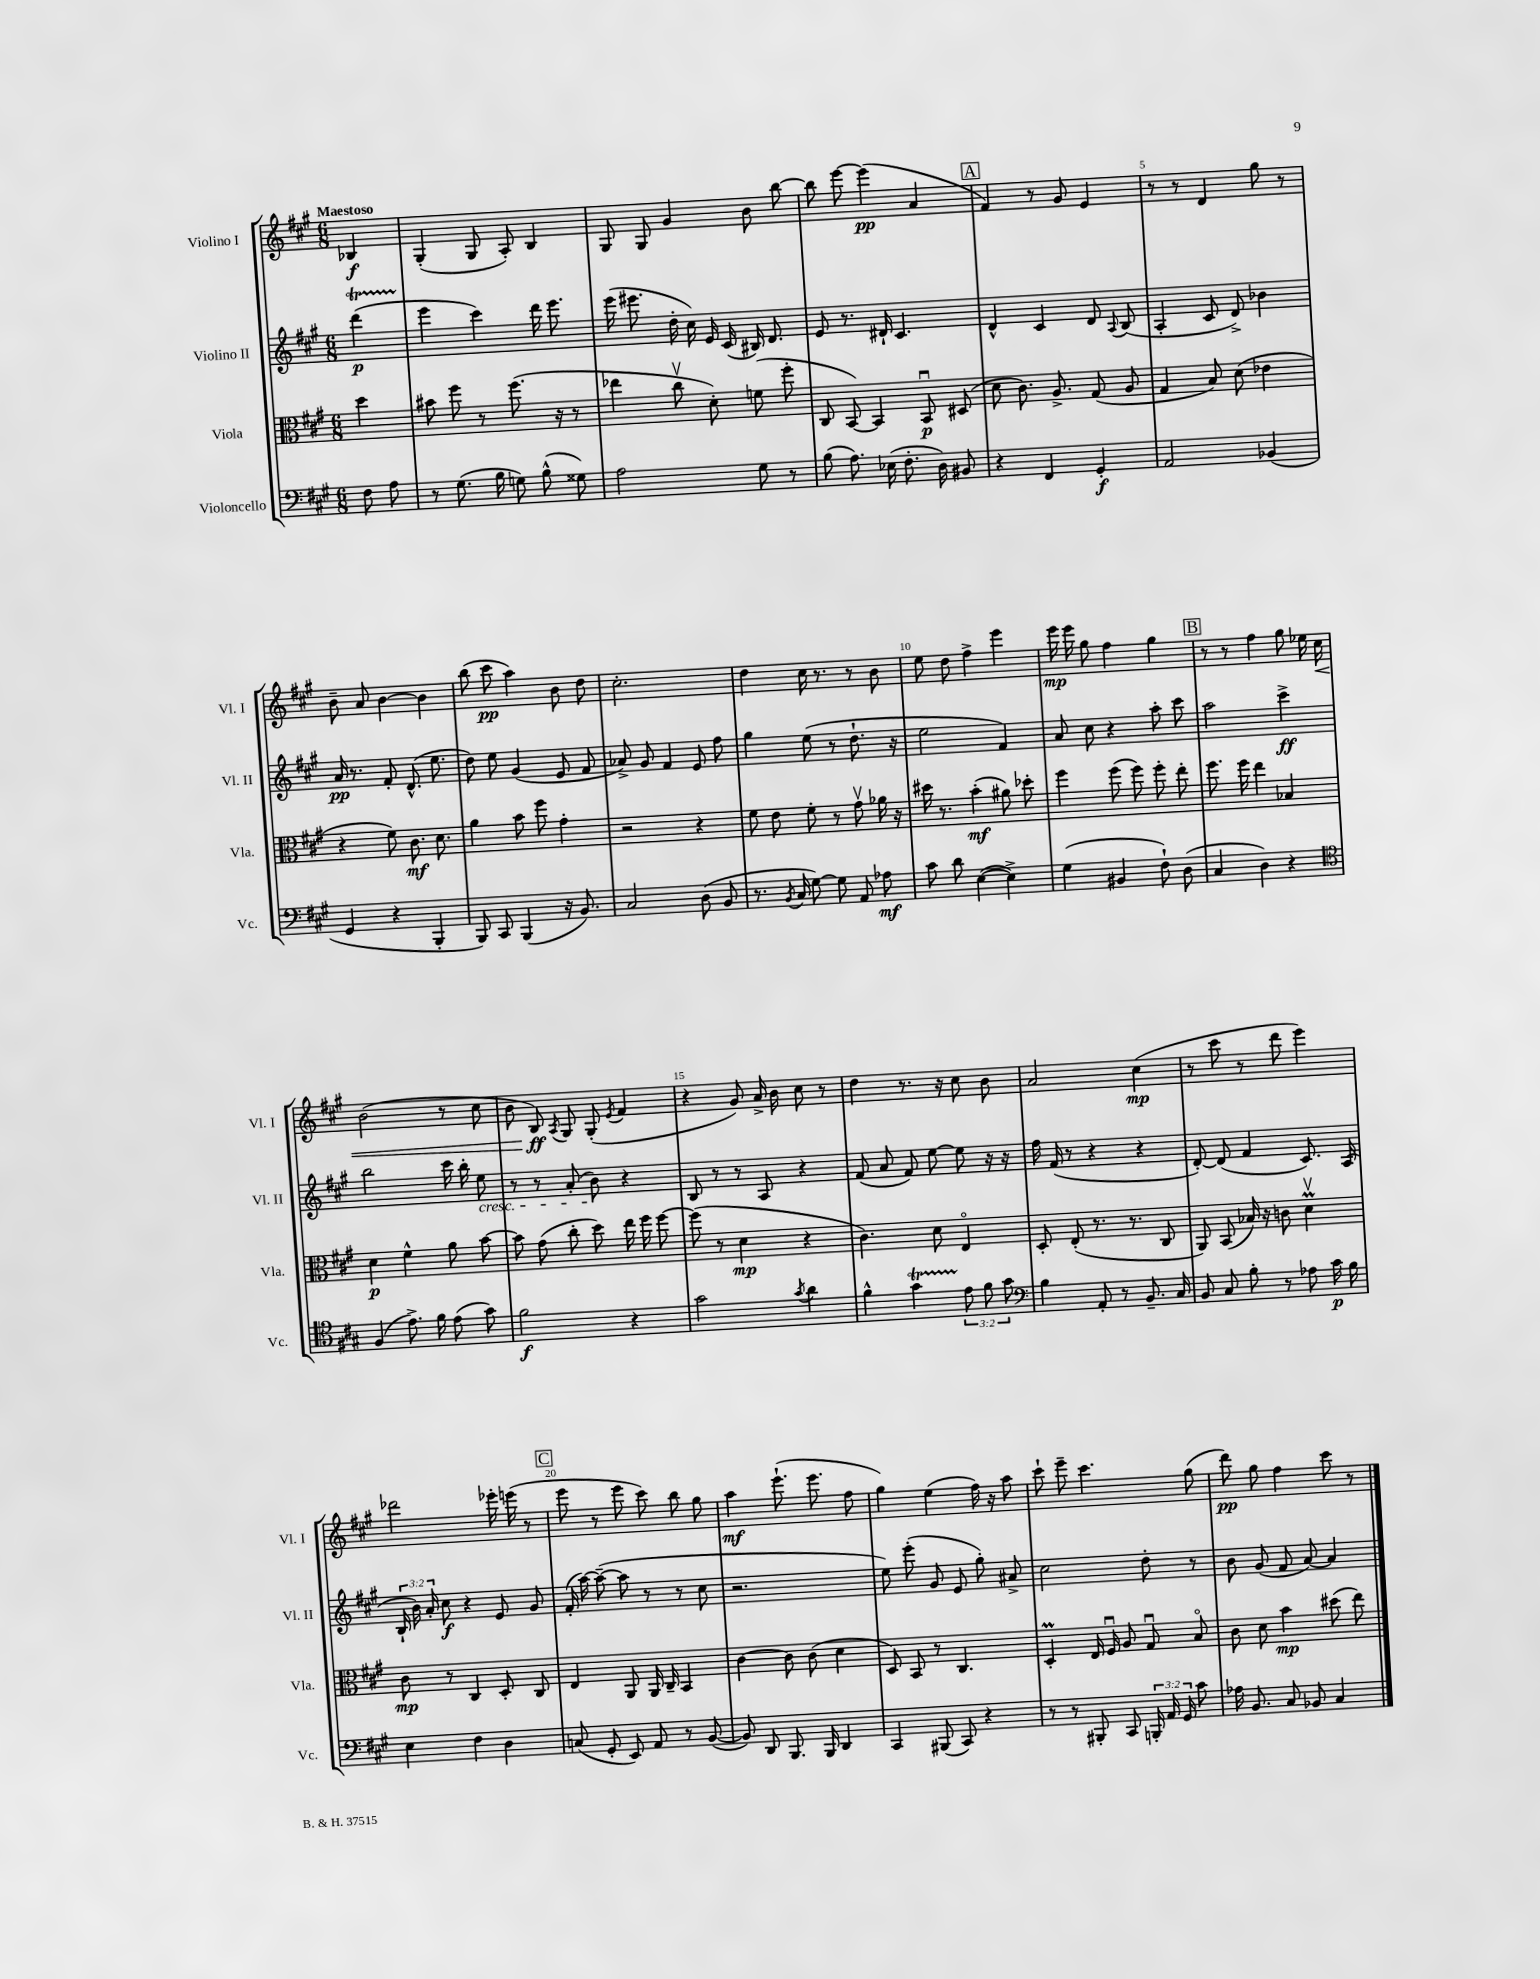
<<
\new StaffGroup <<
\new Staff = "s0" \with { instrumentName = "Violino I" shortInstrumentName = "Vl. I" } {
    \clef treble \key a \major \numericTimeSignature \time 6/8 \partial 4 \tempo "Maestoso"
    \autoBeamOff bes4\f |
    gis4-.( gis8 a8-.) b4 |
    gis8 gis8 gis'4 b'8 b''8~ |
    b''8 e'''8~ e'''4\pp( a'4 |
    \mark \markup { \box "A" } fis'4) r8 gis'8 e'4 |
    r8 r8 d'4 gis''8 r8 |
    b'8-- a'8 b'4~ b'4 |
    b''8( cis'''8\pp a''4) b'8 d''8 |
    cis''2.-. |
    d''4 cis''16 r8. r8 b'8 |
    e''8 d''8 fis''4-> e'''4 |
    e'''16\mp e'''16 gis''8 fis''4 gis''4 |
    \mark \markup { \box "B" } r8 r8 fis''4 gis''8 ees''16 cis''16\< |
    b'2( r8 cis''8 |
    b'8 b8\ff\!) \acciaccatura { a8 } gis8 gis8-.( \acciaccatura { e'8 } fis'4 |
    r4 gis'8) a'16-> b'16 cis''8 r8 |
    d''4 r8. r16 cis''8 b'8 |
    a'2 cis''4\mp( |
    r8 cis'''8 r8 d'''8 e'''4) |
    des'''2 ees'''16-. e'''16( r8 |
    \mark \markup { \box "C" } e'''8 r8 e'''8 cis'''8) b''8 gis''8 |
    a''4\mf e'''8.-!( e'''8. fis''8 |
    gis''4) e''4( fis''16) r16 a''8 |
    cis'''8-! e'''8-- cis'''4. gis''8( |
    d'''8\pp) gis''8 fis''4 cis'''8 r8 \bar "|." |
}
\new Staff = "s1" \with { instrumentName = "Violino II" shortInstrumentName = "Vl. II" } {
    \clef treble \key a \major \numericTimeSignature \time 6/8 \override Staff.TupletNumber.text = #tuplet-number::calc-fraction-text \partial 4
    \autoBeamOff d'''4\startTrillSpan\p( |
    e'''4\stopTrillSpan cis'''4) d'''16 e'''8. |
    e'''16( eis'''8. d''16-. cis''16) e'16 cis'16( bis16) d'8. |
    e'8 r8. dis'16-! cis'4. |
    \mark \markup { \box "A" } d'4-^ cis'4 d'8 \appoggiatura { a8 } b8( |
    a4-. cis'8 d'8->) bes'4 |
    a'16\pp r8. fis'8-. d'8.-^( e''8. |
    d''8) e''8 gis'4( e'8 fis'8 |
    aes'8->) gis'8 fis'4 e'8 fis''8 |
    gis''4 e''8( r8 d''8.-! r16 |
    e''2 fis'4) |
    a'8 cis''8 r4 a''8-. cis'''8 |
    \mark \markup { \box "B" } a''2 cis'''4->\ff |
    b''2 cis'''16 b''16-. e''8\cresc |
    r8 r8 a'8-.( b'8\!) r4 |
    b8 r8 r8 a8 r4 |
    fis'8( a'8 fis'8) e''8~ e''8 r16 r16 |
    fis''16 fis'16( r8 r4 r4 |
    d'8~-.) d'8( fis'4 cis'8.) a16( |
    \tuplet 3/2 { b16-! b'16) a'16-. } cis''8\f r4 e'8 gis'8 |
    \mark \markup { \box "C" } fis'16-.( a''16~) a''8~--( a''8 r8 r8 cis''8 |
    r2. |
    e''8) e'''8-.( gis'8 e'8 gis''8-.) ais'8-> |
    cis''2 d''8-. r8 |
    b'8 gis'8( fis'8 a'8~) a'4 \bar "|." |
}
\new Staff = "s2" \with { instrumentName = "Viola" shortInstrumentName = "Vla." } {
    \clef alto \key a \major \numericTimeSignature \time 6/8 \partial 4
    \autoBeamOff d''4 |
    bis'8 fis''8 r8 fis''8.( r16 r8 |
    ees''4 cis''8\upbow d'8-.) f'8( fis''8-. |
    cis8 b,8~) b,4 b,8\downbow\p dis8( |
    \mark \markup { \box "A" } d'8 cis'8.) a8.-> gis8( a8 |
    gis4 b8) d'8( ees'4 |
    r4 fis'8) cis'8.\mf d'8. |
    a'4 b'8 fis''8 gis'4-. |
    r2 r4 |
    fis'8 e'8 fis'8-. r8 gis'8\upbow aes'16 r16 |
    dis''16 r8. b'4-.\mf( ais'8) des''8-. |
    fis''4 fis''8( fis''8) fis''8-. e''8-. |
    \mark \markup { \box "B" } fis''8. fis''16 e''4 bes4 |
    d'4\p fis'4-^ a'8 b'8~ |
    b'8 gis'8( cis''8-. d''8) e''16 fis''16 fis''8~ |
    fis''8( r8 d'4\mp r4 |
    cis'4.) d'8 e4\flageolet |
    d8-. e8-.( r8. r8. cis8 |
    a,8) b,8( bes16) r16 c'8 d'4\upbow\prall |
    cis'8\mp r8 cis4 d8-. cis8 |
    \mark \markup { \box "C" } e4 a,8 a,16 cis16-- b,4 |
    cis'4~ cis'8 cis'8( d'4 |
    d8) b,8 r8 cis4. |
    d4-.\prall e16 fis16\downbow a8 gis8\downbow b8\flageolet |
    cis'8 d'8 b'4\mp dis''8( e''8) \bar "|." |
}
\new Staff = "s3" \with { instrumentName = "Violoncello" shortInstrumentName = "Vc." } {
    \clef bass \key a \major \numericTimeSignature \time 6/8 \override Staff.TupletNumber.text = #tuplet-number::calc-fraction-text \partial 4
    \autoBeamOff fis8 a8 |
    r8 gis8.( b16 g8) b8-^( gisis8) |
    a2 gis8 r8 |
    b8( a8.) ees16( fis8.-. d16) bis,8 |
    \mark \markup { \box "A" } r4 fis,4 gis,4-.\f |
    a,2 bes,4( |
    gis,4 r4 b,,4-. |
    b,,8) cis,8 b,,4( r16 b,8.) |
    cis2 d8( b,8 |
    r8. \acciaccatura { b,8 } cis16 gis8~) gis8 a,8 aes8\mf |
    cis'8 d'8 e4~( e4->) |
    gis4( bis,4 fis8-!) d8( |
    \mark \markup { \box "B" } cis4 d4) r4 |
    \clef tenor fis4( e'8.->) fis'16 e'8( gis'8) |
    fis'2\f r4 |
    gis'2 \acciaccatura { gis'8 } a'4 |
    fis'4-^ gis'4\startTrillSpan \tuplet 3/2 { e'8\stopTrillSpan fis'8 gis'8 } |
    \clef bass b4 a,8-. r8 b,8.-- cis16 |
    b,8 cis8 b8-. r8 aes8 cis'16\p b16 |
    e4 fis4 d4 |
    \mark \markup { \box "C" } c8( gis,8-. e,8) a,8 r8 b,8~( |
    b,8) d,8 b,,8. b,,16 d,4 |
    cis,4 bis,,8( cis,8) r4 |
    r8 r8 bis,,8-. cis,8 \tuplet 3/2 { b,,16-. a,16 gis,16 } cis'8 |
    aes16 b,8. cis8 bes,8 cis4 \bar "|." |
}
>>
>>
\layout { \context { \Score \override BarNumber.break-visibility = ##(#f #t #t) barNumberVisibility = #(every-nth-bar-number-visible 5) } }
